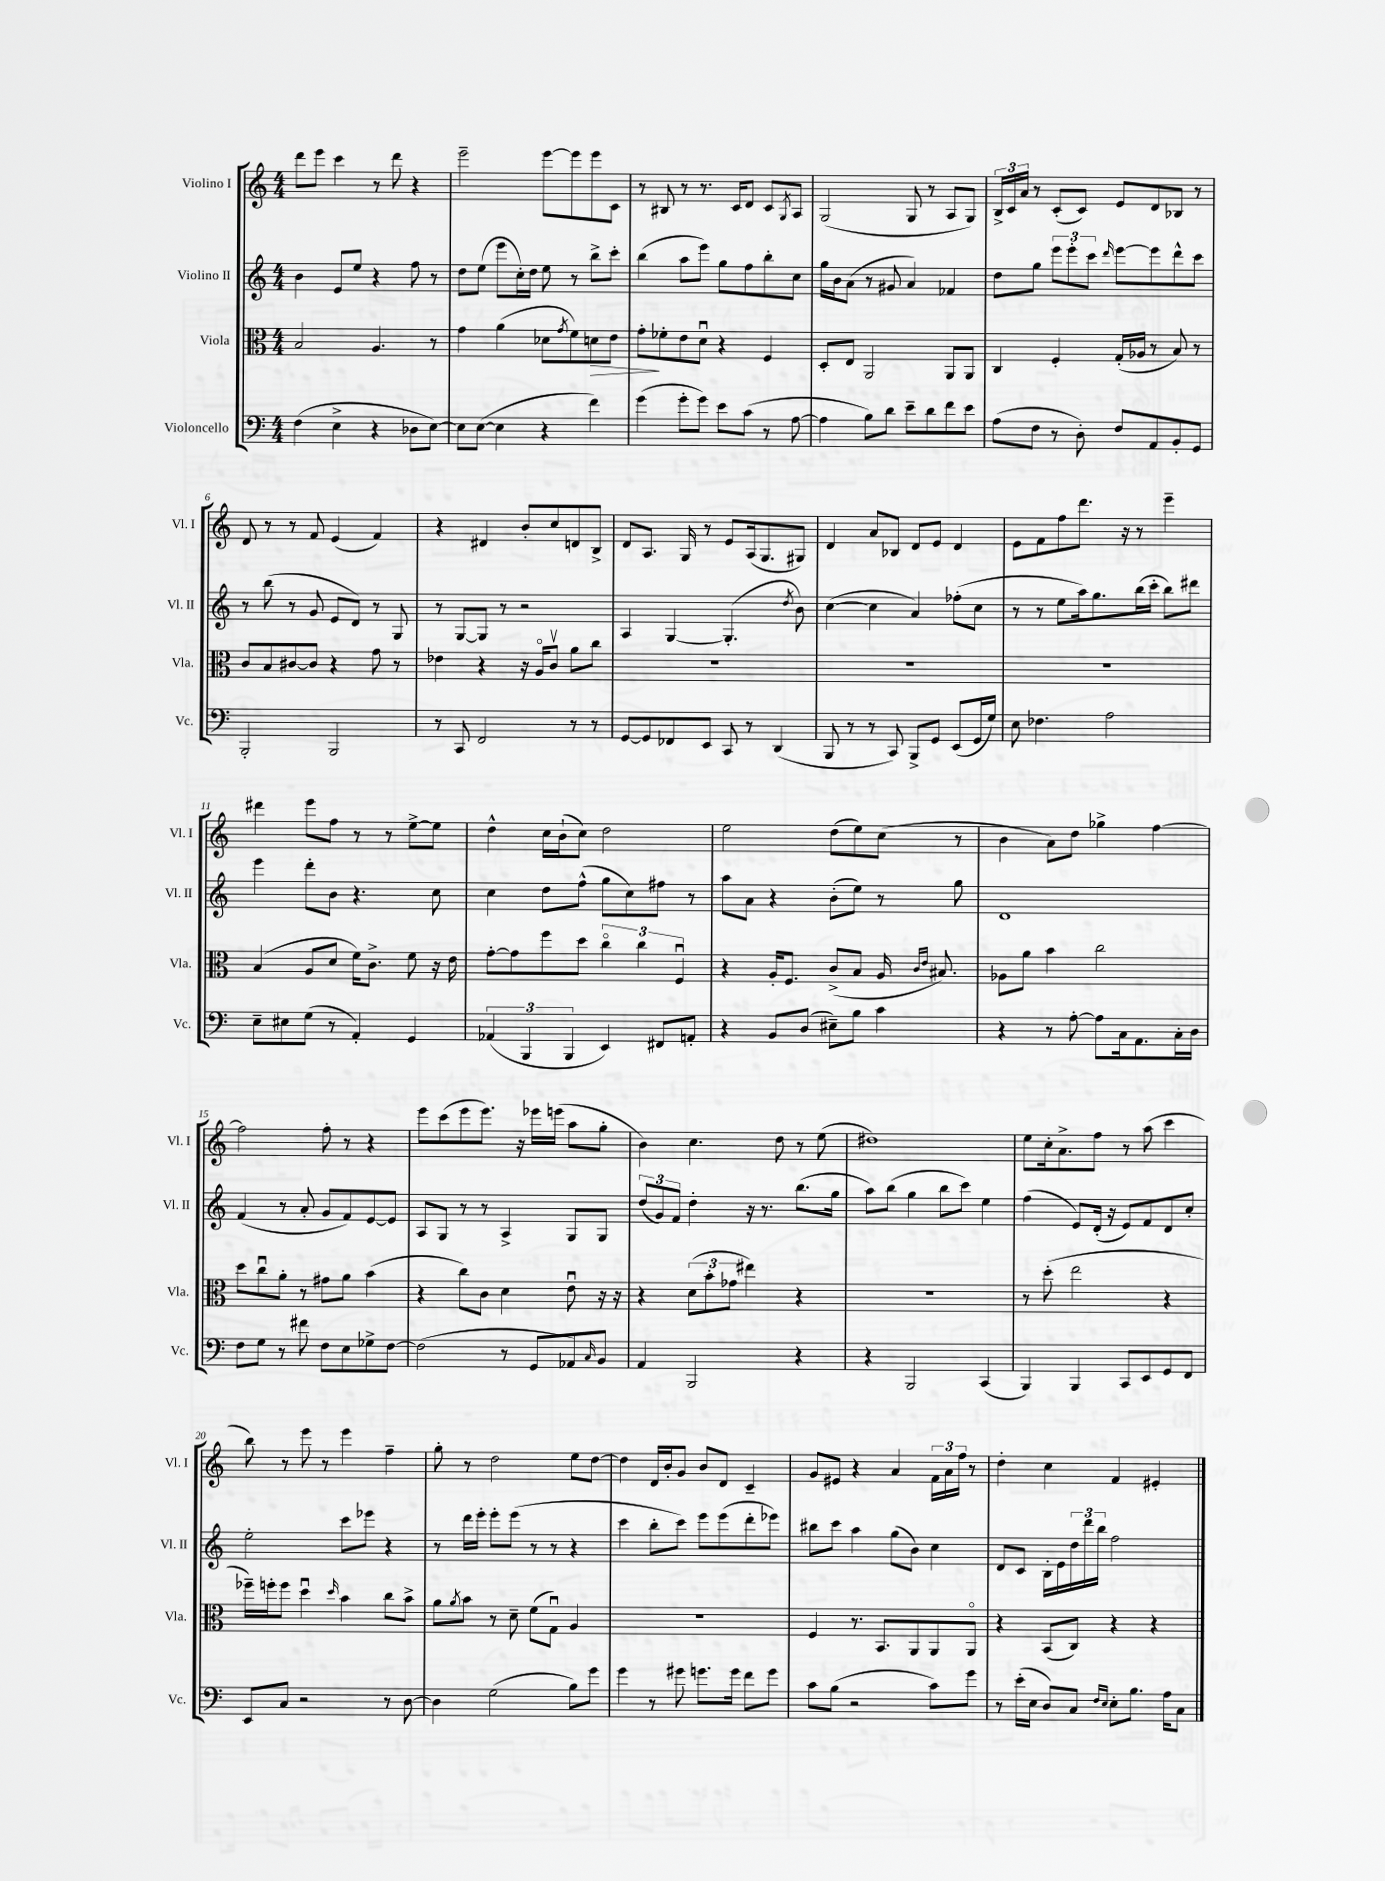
<<
\new StaffGroup <<
\new Staff = "s0" \with { instrumentName = "Violino I" shortInstrumentName = "Vl. I" } {
    \clef treble \key c \major \numericTimeSignature \time 4/4
    d'''8 e'''8 c'''4 r8 d'''8 r4 |
    e'''2-- e'''8~ e'''8 e'''8 c'8 |
    r8 bis8 r8 r8. c'16 d'8 c'8 \acciaccatura { g8 } a8 |
    g2( g8 r8 a8 g8) |
    \tuplet 3/2 { b16-> c'16 a'16 } r8 c'8-.( c'8) e'8 d'8 bes8 r8 |
    d'8 r8 r8 f'8 e'4( f'4) |
    r4 dis'4 b'8-. c''8 d'8 b8-> |
    d'8 a8. g16 r8 e'8 a16( g8. gis8) |
    d'4 a'8 bes8 d'8 e'8 d'4 |
    e'8 f'8 f''8 d'''8. r16 r8 e'''4-- |
    dis'''4 e'''8 f''8 r8 r8 e''8~-> e''8 |
    d''4-^ c''16 b'16-!( c''8) d''2 |
    e''2 d''8( e''8) c''8( r8 |
    b'4 a'8) d''8 ges''4-> f''4~ |
    f''2 f''8-. r8 r4 |
    e'''8 c'''8( e'''8 e'''8.) r16 ees'''16 e'''16( a''8 g''8-. |
    b'4) c''4. d''8 r8 e''8( |
    dis''1) |
    e''8 c''16-. a'8.-> f''8 r8 a''8( c'''4 |
    b''8) r8 e'''8 r8 e'''4 f''4-- |
    g''8-. r8 d''2 e''8 d''8~ |
    d''4 d'16 b'16-. g'8 b'8 d'8 c'4-- |
    g'8 eis'8 r4 a'4 \tuplet 3/2 { f'16 a'16 f''16 } r8 |
    d''4-. c''4 f'4 eis'4-. \bar "|." |
}
\new Staff = "s1" \with { instrumentName = "Violino II" shortInstrumentName = "Vl. II" } {
    \clef treble \key c \major \numericTimeSignature \time 4/4
    b'4 e'8 e''8 r4 f''8 r8 |
    d''8 e''8( e'''8 c''16-.) d''16 e''8 r8 b''8-> c'''8-. |
    b''4( a''8 e'''8) g''8 f''8 b''8-. c''8 |
    g''16 b'16 a'8( r8 gis'8 a'4) fes'4 |
    d''8 g''8 \tuplet 3/2 { e'''8 e'''8-. c'''8 } \grace { d'''16 } e'''8~ e'''8 d'''8-^ c'''8 |
    r8 b''8( r8 g'8 e'8 d'8) r8 g8 |
    r8 g8~ g8 r8 r2 |
    a4 g4~ g4.-.( \acciaccatura { d''8 } b'8) |
    c''4~( c''4 a'4) fes''8-.( c''8 |
    r8 r8 e''8 a''16) g''8. b''16( c'''16-. b''8) dis'''8 |
    e'''4 d'''8-. b'8 r4. c''8 |
    c''4 d''8 f''8-^( g''8 c''8) fis''8 r8 |
    a''8 a'8 r4 b'8-.( e''8) r8 g''8 |
    d'1 |
    f'4( r8 a'8-. g'8 f'8) e'8~ e'8 |
    a8 g8 r8 r8 a4-> g8 g8 |
    \tuplet 3/2 { d''8( g'8) f'8 } d''4-. r16 r8. b''8.( g''16 |
    a''8) b''8( g''4 b''8 c'''8) e''4 |
    f''4( e'8) d'16-.( r16 e'8) f'8 d'8 c''8-. |
    e''2-. c'''8 ees'''8 r4 |
    r8 d'''16 e'''16-. e'''8-. e'''8( r8 r8 r4 |
    c'''4 b''8-. c'''8) e'''8 e'''8( d'''8-. ees'''8) |
    bis''8 c'''8 a''4 g''8( b'8) c''4 |
    d'8 c'8 b16-. e'16 \tuplet 3/2 { d''16 d'''16 b''16 } f''2 \bar "|." |
}
\new Staff = "s2" \with { instrumentName = "Viola" shortInstrumentName = "Vla." } {
    \clef alto \key c \major \numericTimeSignature \time 4/4
    b2 a4. r8 |
    g'4 a'4( des'8 \acciaccatura { g'8 } f'8) d'8\> e'8 |
    g'8-.\! fes'8-. e'8 d'8\downbow r4 f4 |
    d8-. e8 a,2 a,8 a,8 |
    c4 f4-. g16-.( aes16 r8 b8) r8 |
    c'8 b8 cis'8~ cis'8 r4 g'8 r8 |
    ees'4 r4 r16 a16\flageolet c'8\upbow a'8 c''8 |
    R1 |
    R1 |
    R1 |
    b4( a8 d'8 f'16) c'8.-> f'8 r16 e'16 |
    g'8~-. g'8 f''8 d''8 \tuplet 3/2 { c''4\flageolet c''4 f4\downbow } |
    r4 a16-. f8. c'8->( b8 a16 \grace { c'16 e'16 } bis8.) |
    aes8 a'8 b'4 c''2 |
    d''8 c''8\downbow a'8-. r8 gis'8 a'8 b'4( |
    r4 c''8) c'8 d'4 e'8\downbow r16 r16 |
    r4 \tuplet 3/2 { d'8( b'8-. ges'8 } eis''4) r4 |
    R1 |
    r8 d''8-.( e''2 r4 |
    fes''16--) f''16-. f''8 d''4\downbow \grace { d''16 } b'4 c''8 b'8-> |
    a'8 \acciaccatura { a'8 } b'8 r8 d'8-- f'8( g8\downbow) a4 |
    R1 |
    f4 r8. b,8. a,8 a,8 a,8\flageolet |
    r4 b,8( c8) r4 r4 \bar "|." |
}
\new Staff = "s3" \with { instrumentName = "Violoncello" shortInstrumentName = "Vc." } {
    \clef bass \key c \major \numericTimeSignature \time 4/4
    f4( e4-> r4 des8 e8~) |
    e8 e8~( e4 r4 f'4) |
    g'4( g'8-. g'8) e'8 c'8( r8 a8~ |
    a4 b8) d'8 e'8-- d'8 f'8 e'8 |
    a8( f8 r8 d8-.) f8 a,8 b,8-. g,8 |
    b,,2-. b,,2 |
    r8 c,8 f,2 r8 r8 |
    g,8~ g,8 fes,8 e,8 c,8 r8 d,4( |
    b,,8 r8 r8 c,8) b,,8-> g,8 e,8( g,16 g16) |
    e8 fes4. a2 |
    e8-- eis8 g8( r8 a,4-.) g,4 |
    \tuplet 3/2 { aes,4( b,,4 b,,4 } e,4) fis,8 a,8-. |
    r4 b,8 d8( eis8--) b8 c'4 |
    r4 r8 a8~-. a8 c16 a,8. c16-. d16 |
    f8 g8 r8 fis'8 f8 e8 ges8-> f8~ |
    f2( r8 g,8 aes,8) \grace { c16 } b,8 |
    a,4 b,,2 r4 |
    r4 b,,2 c,4( |
    b,,4) b,,4 c,8 e,8 g,8 f,8 |
    e,8 c8 r2 r8 d8~ |
    d4 g2( b8) g'8 |
    g'4 r8 gis'8 g'8. g'16 f'8 g'8 |
    c'8 b8( r2 c'8) g'8 |
    r8 e'16-.( e16 d8) c8 \grace { f16 e16 } e8-. b8. a16 c8 \bar "|." |
}
>>
>>
